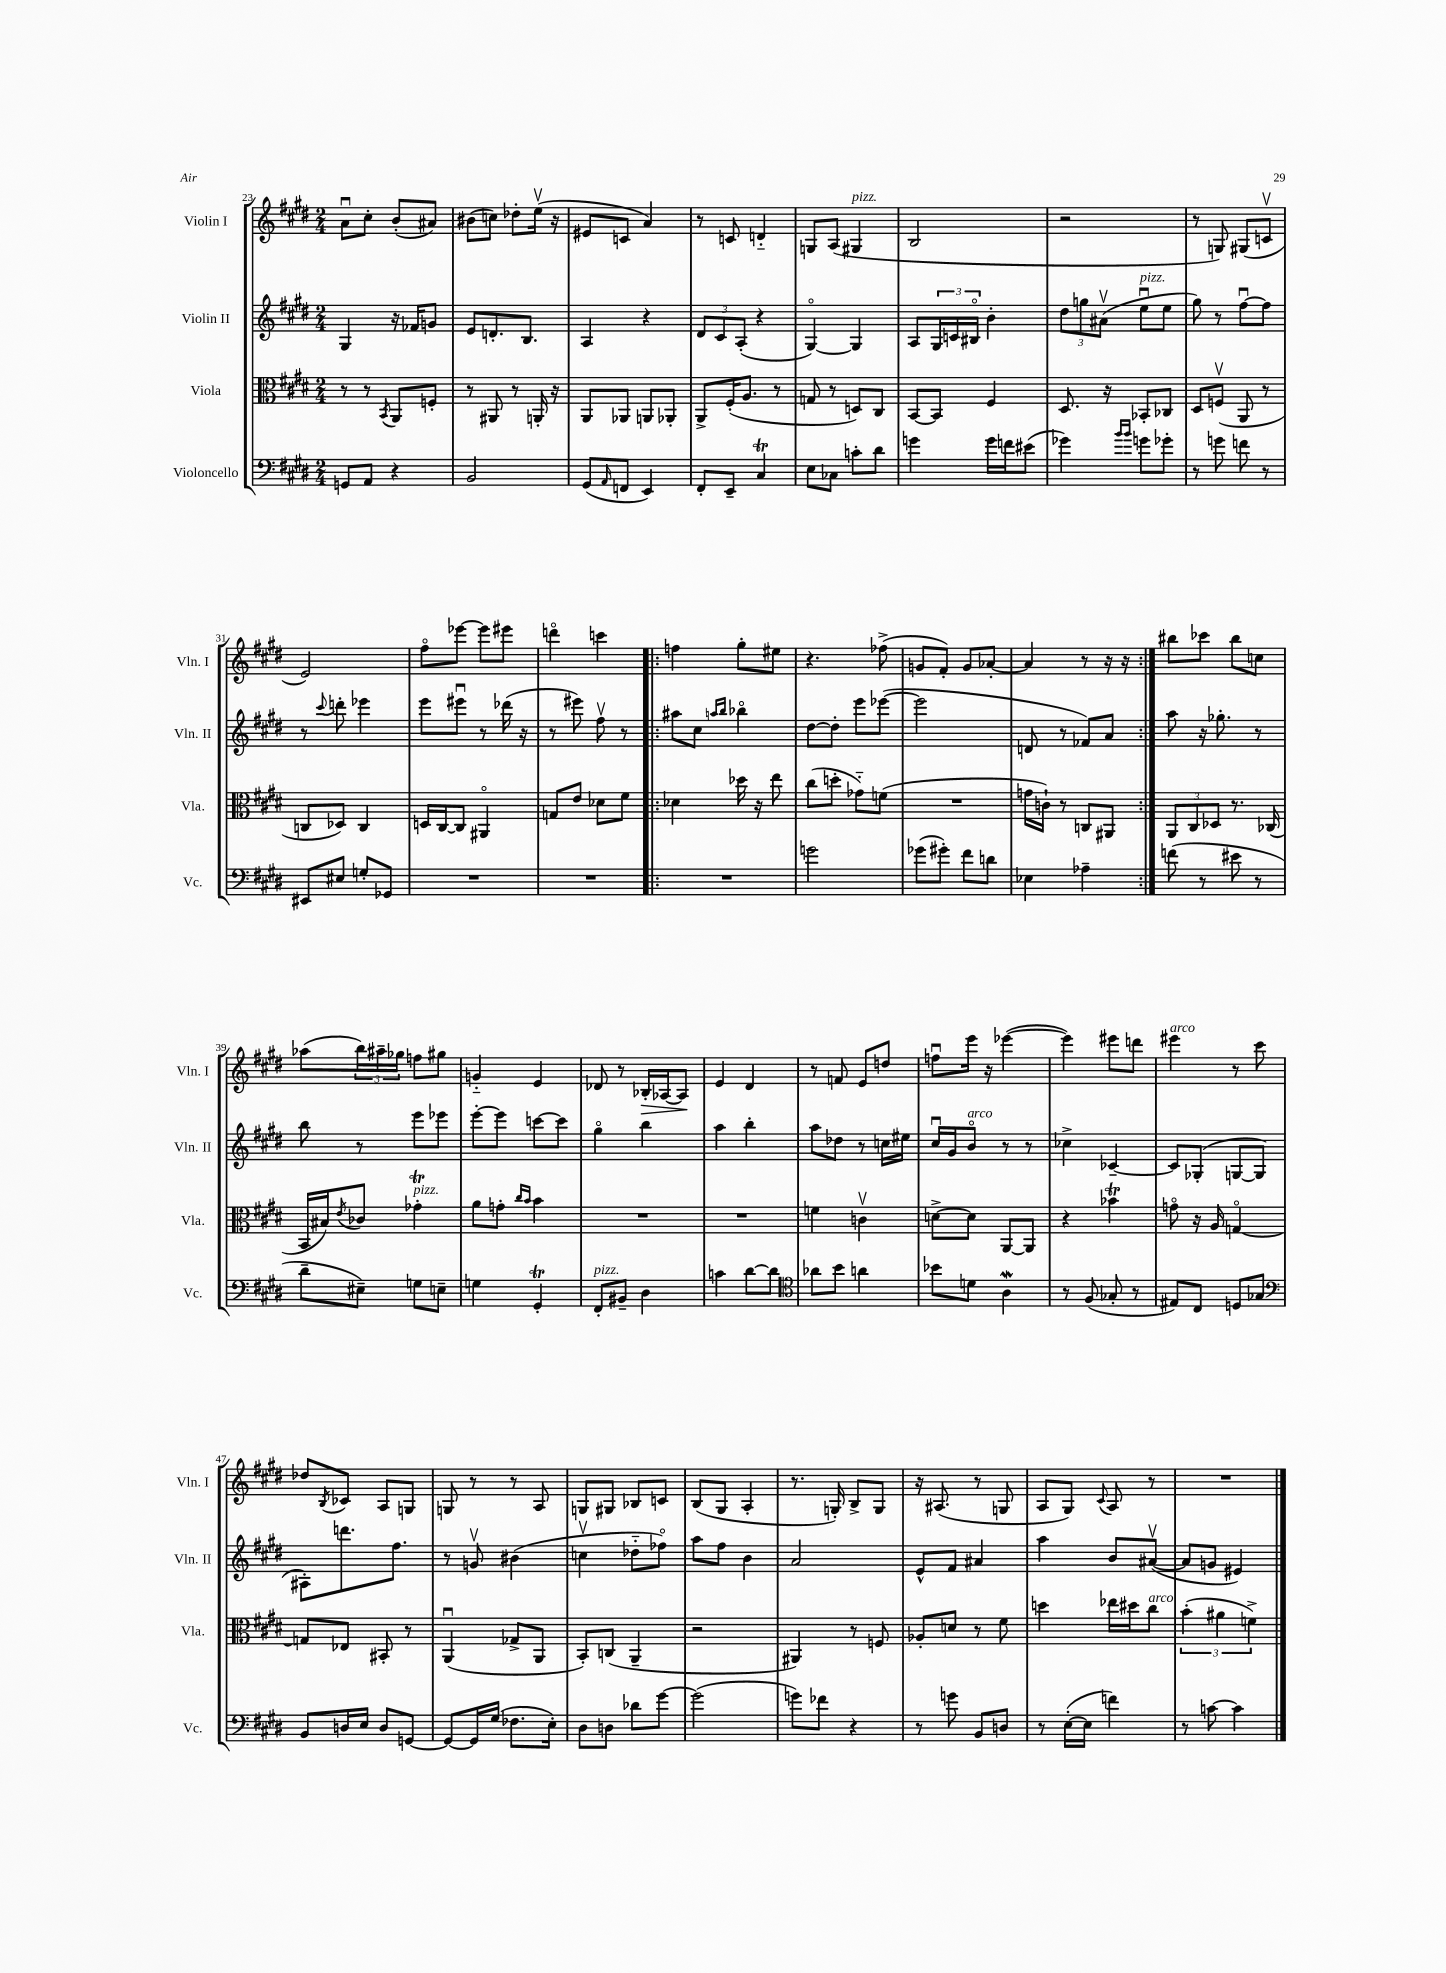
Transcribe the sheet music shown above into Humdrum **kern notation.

**kern	**kern	**kern	**kern
*staff4	*staff3	*staff2	*staff1
*clefF4	*clefC3	*clefG2	*clefG2
*k[f#c#g#d#]	*k[f#c#g#d#]	*k[f#c#g#d#]	*k[f#c#g#d#]
*M2/4	*M2/4	*M2/4	*M2/4
8GG	8r	4G#	8au
8AA	8r	.	8cc#'
.	8qBB	.	.
4r	8AA	16r	(8b'
.	.	16f-	.
.	8F'	8g	8a#)
=	=	=	=
2BB	8r	8e	(8b#
.	8AA#	8.d'	8cc)
.	8r	.	8dd-'
.	.	8.B	.
.	16AA'	.	(16eev
.	16r	.	16r
=	=	=	=
(8GG#	8AA	4A	8e#
16qqAA	.	.	.
8FF	8AA-	.	8c
4EE)	8AA	4r	4a)
.	8AA-'	.	.
=	=	=	=
8FF#'	8AA^	12d#	8r
.	.	12c#	.
8EE~	(16F#'	.	8c
.	.	(12A'	.
.	8.A	.	.
4C#	.	4r	4d'~
.	8r	.	.
=	=	=	=
8E	8G	[4G#o)	8G
8C-	8r	.	(8A
8c'	8D)	4G#]	4G#
8d#	8C#	.	.
=	=	=	=
4g	[8BB	8A	2B
.	8BB]	24G#	.
.	.	24c	.
.	.	24B#o	.
16g	4F#	4b'	.
16f	.	.	.
(8e#	.	.	.
=	=	=	=
4g-)	8.D#	12dd#	2r
.	.	12gg	.
.	.	(12a#v	.
.	16r	.	.
16qqb	.	.	.
16qqb	.	.	.
8g	8BB-'	8eeu	.
8g-'	8C-	8ee	.
=	=	=	=
8r	8D#	8gg#)	8r
8g	(8Fv	8r	8G)
8f	8AA	[8ff#u	(8G#
8r	8r	8ff#]	8cv
=	=	=	=
8EE#	8C	8r	2e)
.	.	8qqccc#	.
8E#	8D-)	8ddd'	.
8G'	4C	4eee-	.
8GG-	.	.	.
=	=	=	=
2r	16D	8eee	8ff#o
.	[16C#	.	.
.	8C#]	8eee#u	[8eee-
.	4AA#o	8r	8eee-]
.	.	(16ddd-	8eee#
.	.	16r	.
=	=	=	=
2r	8G	8r	4dddo
.	8e	8eee#)	.
.	8d-	8ff#v	4ccc
.	8f#	8r	.
=!|:	=!|:	=!|:	=!|:
2r	4d-	8aa#	4ff
.	.	8cc#	.
.	.	16qqaa	.
.	.	16qqbb	.
.	16dd-	4bb-o	8gg#'
.	16r	.	.
.	8ee	.	8ee#
=	=	=	=
2g	(8cc#	[8dd#	4.r
.	8dd'	8dd#']	.
.	8g-'~)	8eee	.
.	(8f	([8eee-	(8ff-^
=	=	=	=
(8g-	2r	2eee-]	8g
8g#')	.	.	8f#')
8f#	.	.	8g
8d	.	.	[8a-'
=	=	=	=
4E-	16g	8d	4a-]
.	16c`)	.	.
.	8r	8r	.
4A-~	8C	8f-)	8r
.	8AA#	8a	16r
.	.	.	16r
=:|!	=:|!	=:|!	=:|!
(8f	12AA	8aa	8bb#
.	12C#	.	.
8r	.	16r	8ccc-
.	12D-	.	.
.	.	8.gg-'	.
8e#	8.r	.	8bb#
8r	.	8r	8cc
.	(16C-	.	.
=	=	=	=
8d#~	16BB	8bb	(8aa-
.	16B#)	.	.
.	8qe	.	.
8E#~)	8c-	8r	24bb)
.	.	.	24aa#~
.	.	.	24gg-
8G	4g-'	8eee	8ff
8E~	.	8eee-	8gg#
=	=	=	=
4G	8a	[8eee'	4g'~
.	8g'	8eee]	.
.	16qqcc#	.	.
.	16qqb	.	.
4GG#'	4b	[8ccc	4e
.	.	8ccc]	.
=	=	=	=
8FF#'	2r	4gg#o	8d-
8BB#~	.	.	8r
4D#	.	4bb	16B-'
.	.	.	[16A-
.	.	.	8A-]
=	=	=	=
4c	2r	4aa	4e
[8d#	.	4bb'	4d#
8d#]	.	.	.
=	=	=	=
*clefC4	*	*	*
8a-	4f	8aa	8r
8b	.	8dd-	8f
4a	4cv	8r	8e
.	.	16cc	8dd
.	.	16ee#	.
=	=	=	=
8b-	[8d^	16cc#u	8ffu
.	.	16g#	.
8d	8d]	8bo	16eee
.	.	.	16r
4A	[8AA	8r	([4eee-
.	8AA]	8r	.
=	=	=	=
8r	4r	4cc-^	4eee-])
(8F#	.	.	.
8G-'	4b-	[4c-~	8eee#
8r	.	.	8ddd
=	=	=	=
8E#)	8go	8c-]	4eee#
8C#	16r	(8G-'	.
.	16A	.	.
8D	[4Go	[8G	8r
8G-	.	8G]	8ccc#
=	=	=	=
*clefF4	*	*	*
8BB	8G]	8A#')	8dd-
.	.	.	8qB
16D	8E-	8.ddd	8c-
16E	.	.	.
8D	8BB#'	.	8A
.	.	8.ff#	.
[8GG	8r	.	8G
=	=	=	=
8GG_	(4AAu	8r	8G
16GG]	.	8gv	8r
(16G#	.	.	.
8.F-	8G-^	(4b#	8r
.	8AA	.	8A
16E')	.	.	.
=	=	=	=
8D#	8BB')	4ccv	8G
8D	(8C	.	8G#
8d-	4AA~	8dd-'~	8B-
[8g#	.	8ff-o)	8c
=	=	=	=
(2g#]	2r	8aa	(8B
.	.	8ff#	8G#
.	.	4b	4A'
=	=	=	=
8g)	4AA#)	2a	8.r
8f-	.	.	.
.	.	.	16G')
4r	8r	.	8B^
.	8F	.	8G
=	=	=	=
8r	8A-'	8e^^	16r
.	.	.	(8.A#
8g	8d	8f#	.
8BB	8r	4a#	8r
8D	8f#	.	8G
=	=	=	=
8r	4dd	4aa	8A
([16E'	.	.	8G#)
16E]	.	.	.
.	.	.	8qqc#
4f)	16ee-	8b	8A
.	16dd#	.	.
.	8cc#	([8a#v	8r
=	=	=	=
8r	(6b'	8a#]	2r
[8c	.	8g	.
.	6a#	.	.
4c]	.	4e#)	.
.	6f^)	.	.
==	==	==	==
*-	*-	*-	*-
